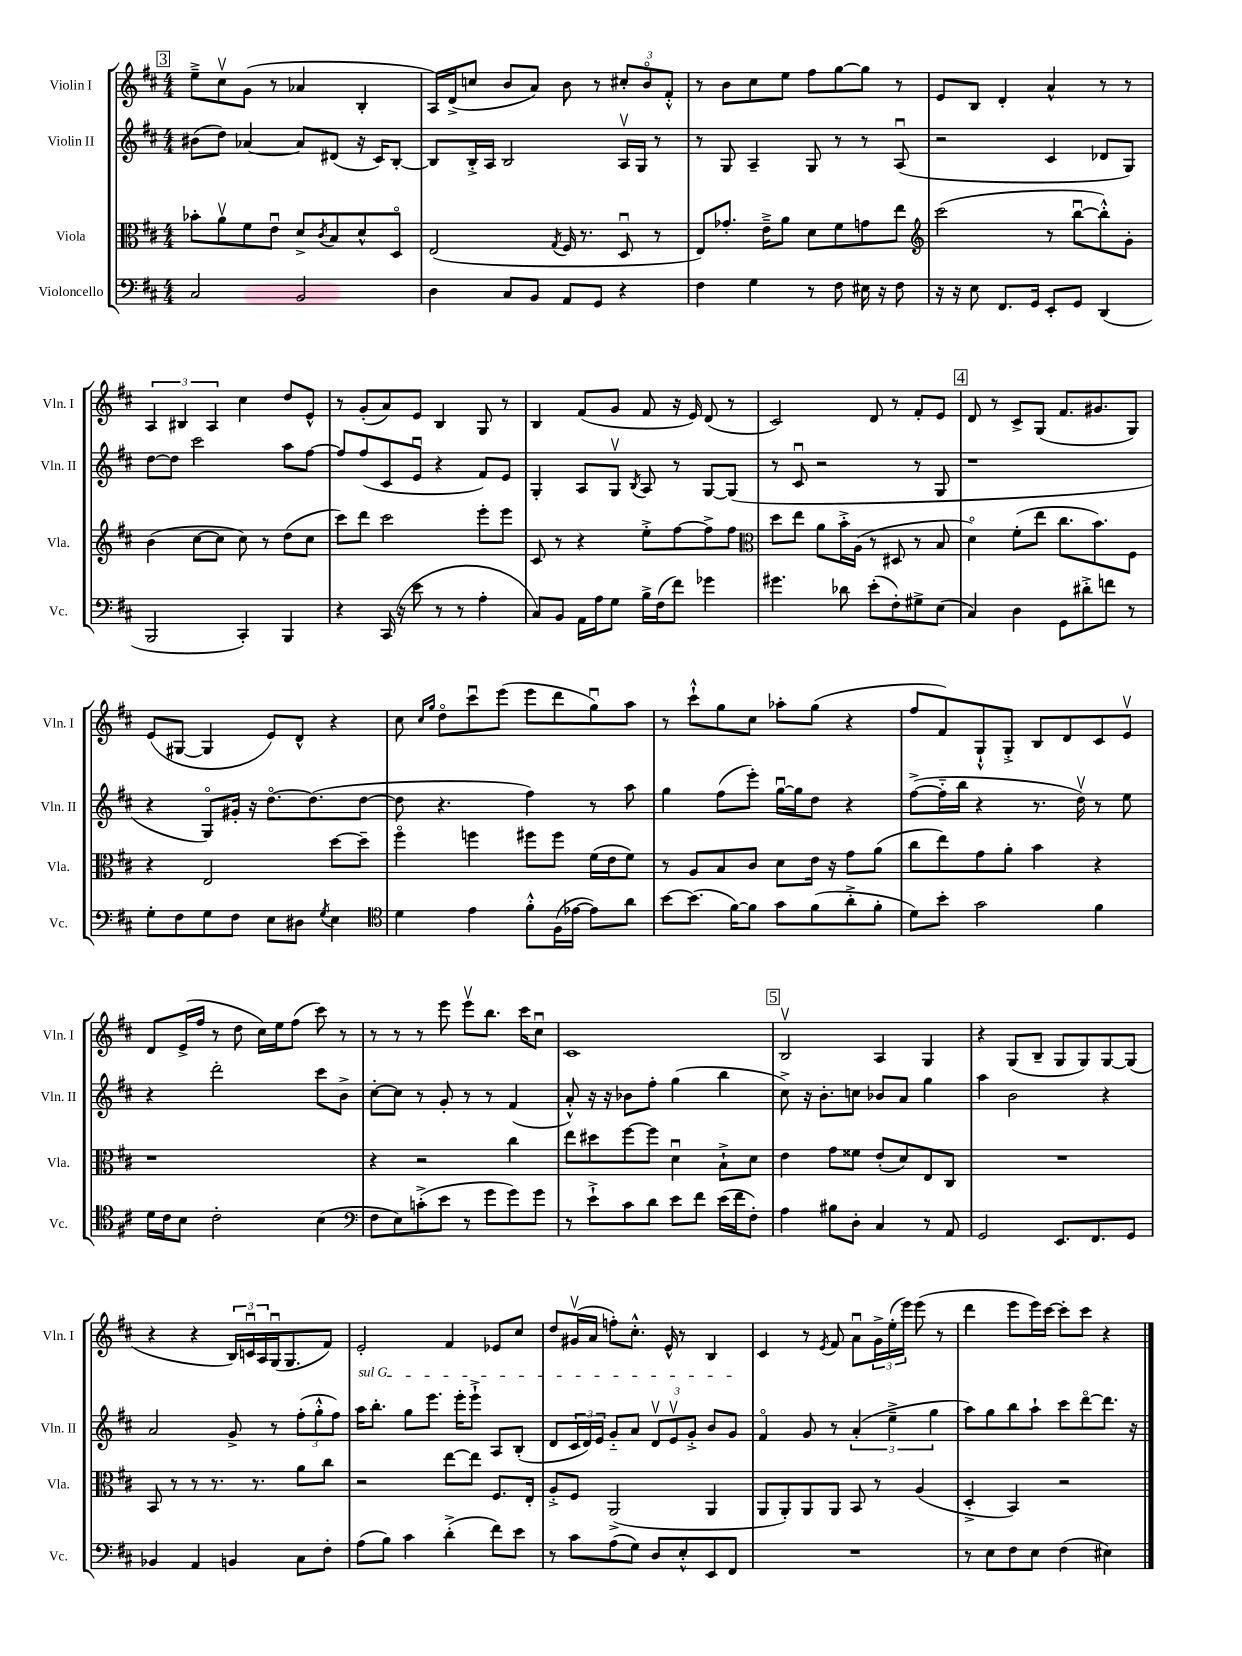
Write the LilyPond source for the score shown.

<<
\new StaffGroup <<
\new Staff = "s0" \with { instrumentName = "Violin I" shortInstrumentName = "Vln. I" } {
    \clef treble \key d \major \numericTimeSignature \time 4/4
    \mark \markup { \box "3" } e''8---> cis''8\upbow g'8( r8 aes'4 b4-. |
    a16) d'16->( c''8 b'8 a'8) b'8 r8 \tuplet 3/2 { cis''8-. b'8\flageolet fis'8-.-^ } |
    r8 b'8 cis''8 e''8 fis''8 g''8~ g''8 r8 |
    e'8 b8 d'4-. a'4-^ r8 r8 |
    \tuplet 3/2 { a4 bis4 a4 } cis''4 d''8 e'8-^ |
    r8 g'8-.( a'8) e'8 b4 g8 r8 |
    b4 fis'8( g'8 fis'8 r16 e'16) d'8( r8 |
    cis'2) d'8 r8 fis'8-. e'8 |
    \mark \markup { \box "4" } d'8 r8 cis'8-> g8( fis'8. gis'8. g8) |
    e'8( gis8~ gis4 e'8) d'8-^ r4 |
    cis''8 \grace { cis''16 g''16 } d''8\flageolet cis'''8\downbow e'''8( e'''8 d'''8 g''8\downbow) a''8 |
    r8 cis'''8-!-^ g''8 cis''8 aes''8-. g''8( r4 |
    fis''8 fis'8) g8-!-^ g8-.-> b8 d'8 cis'8 e'8\upbow |
    d'8 e'16->( fis''16 r8 d''8 cis''16) e''16 fis''8( cis'''8) r8 |
    r8 r8 r8 e'''8 e'''8\upbow b''8. cis'''16 cis''8\downbow |
    cis'1 |
    \mark \markup { \box "5" } b2\upbow a4 g4 |
    r4 g8( b8-- g8 g8) g8~ g8( |
    r4 r4 \tuplet 3/2 { b16) c'16\downbow a16 } g16\downbow( g8. fis'8) |
    e'2-. fis'4 ees'8 cis''8 |
    d''8 gis'16\upbow( a'16 f''8-.) cis''8.-.-^ e'16-^ r8 b4 |
    cis'4 r8 \acciaccatura { e'8 } fis'8 a'8\downbow \tuplet 3/2 { g'16-> e''16-.( e'''16) } e'''8( r8 |
    d'''4 e'''8 e'''16) cis'''16~ cis'''8-. cis'''8 r4 \bar "|." |
}
\new Staff = "s1" \with { instrumentName = "Violin II" shortInstrumentName = "Vln. II" } {
    \clef treble \key d \major \numericTimeSignature \time 4/4
    \mark \markup { \box "3" } bis'8( d''8) aes'4~ aes'8 dis'8( r16 cis'16) b8~-. |
    b8 b16-.-> a16 b2 a16\upbow g16 r8 |
    r8 g8 a4-- g8 r8 r8 a8\downbow( |
    r2 cis'4 des'8 g8) |
    d''8~ d''8 cis'''2 a''8 fis''8~ |
    fis''8 fis''8( cis'8 e'8\downbow r4 fis'8) e'8 |
    g4-. a8 g8\upbow \acciaccatura { b8 } a8 r8 g8~ g8( |
    r8 cis'8\downbow r2 r8 g8 |
    \mark \markup { \box "4" } r1 |
    r4 g8\flageolet) gis'16-. r16 d''8.~\flageolet d''8.( d''8~ |
    d''8 r4. fis''4) r8 a''8 |
    g''4 fis''8( e'''8-.) g''16~\downbow g''16 d''8 r4 |
    fis''8~->( fis''16-_ b''16 r4 r8. d''16\upbow) r8 e''8 |
    r4 d'''2-. cis'''8 b'8-> |
    cis''8~-. cis''8 r8 g'8-. r8 r8 fis'4( |
    a'8-.-^) r16 r16 bes'8 fis''8-. g''4( b''4 |
    \mark \markup { \box "5" } cis''8->) r16 b'8.-. c''8 bes'8 a'8 g''4 |
    a''4 b'2 r4 |
    a'2 g'8-> r8 \tuplet 3/2 { fis''8-.( g''8-.-^ fis''8) } |
    \once \override TextSpanner.bound-details.left.text = \markup { \italic "sul G" } a''16\startTextSpan b''8.-. g''8 e'''8. e'''16-. e'''8-!-> a8 b8-.( |
    d'8 \tuplet 3/2 { cis'16 d'16) e'16 } g'8-_ a'8 \tuplet 3/2 { d'8\upbow e'8\upbow g'8-.-> } b'8 g'8\stopTextSpan |
    fis'4\flageolet g'8 r8 \tuplet 3/2 { a'4-.( e''4---> g''4 } |
    a''8) g''8 b''8 a''8-! cis'''8 d'''8~\flageolet d'''8. r16 \bar "|." |
}
\new Staff = "s2" \with { instrumentName = "Viola" shortInstrumentName = "Vla." } {
    \clef alto \key d \major \numericTimeSignature \time 4/4
    \mark \markup { \box "3" } bes'8-. a'8\upbow fis'8 e'8\downbow d'8-> \acciaccatura { cis'8 } b8 d'8-^ d8\flageolet |
    e2( \acciaccatura { g8 } fis16 r8. d8\downbow r8 |
    e8) ges'8.-. e'16---> a'8 d'8 fis'8 g'8 e''8 |
    \clef treble cis'''2( r8 b''8~\downbow b''8-.-^) g'8-. |
    b'4( cis''8~ cis''8 cis''8) r8 d''8( cis''8 |
    cis'''8) d'''8 cis'''2 e'''8-. e'''8 |
    cis'8 r8 r4 e''8-.-> fis''8~ fis''8-> fis''8 |
    \clef alto d''8 e''8 a'8 b'16-.-> a16( r8 dis8 r8 b8 |
    \mark \markup { \box "4" } d'4\flageolet) fis'8-.( e''8 cis''8. b'8.) fis8 |
    r4 e2 d''8~ d''8-- |
    fis''4\flageolet f''4 fis''8 fis''8 fis'16( e'16 fis'8) |
    r8 a8 b8 cis'8 d'8 e'16 r16 g'8 a'8( |
    cis''8 e''8) g'8 a'8-. b'4 r4 |
    r1 |
    r4 r2 cis''4 |
    e''8 dis''8 fis''8~ fis''8 d'4\downbow b8-!-> d'8 |
    \mark \markup { \box "5" } e'4 g'8 fisis'8 e'8-.( d'8) e8 cis8 |
    R1 |
    b,8 r8 r8 r8. r8. a'8 cis''8 |
    r2 e''8~ e''8 fis8. e16-. |
    a8-.-> fis8 a,2->( a,4 |
    a,8 a,8-.) a,8 a,8 b,8 r8 a4( |
    d4-.-> b,4) r2 \bar "|." |
}
\new Staff = "s3" \with { instrumentName = "Violoncello" shortInstrumentName = "Vc." } {
    \clef bass \key d \major \numericTimeSignature \time 4/4
    \mark \markup { \box "3" } cis2 b,2 |
    d4 cis8 b,8 a,8 g,8 r4 |
    fis4 g4 r8 fis8 eis16 r16 fis8 |
    r16 r16 e8 fis,8. g,16 e,8-. g,8 d,4( |
    b,,2 cis,4-.) b,,4 |
    r4 cis,16( r16 e'8 r8 r8 a4-. |
    cis8) b,8 a,16 a16 g8 b16-> fis16( fis'8) ges'4 |
    gis'4. des'8 e'8-.( fis8-.) gis8-> e8( |
    \mark \markup { \box "4" } cis4) d4 g,8 dis'8-.-> f'8 r8 |
    g8-. fis8 g8 fis8 e8 dis8 \acciaccatura { g8 } e4 |
    \clef tenor d'4 e'4 fis'8-.-^ fis16( ees'16~ ees'8) a'8 |
    b'8~ b'8.( fis'16~) fis'8 g'8 fis'8( a'8-.-> fis'8-. |
    d'8) b'8-. g'2 fis'4 |
    d'16 cis'16 b8 cis'2-. b4( |
    \clef bass fis8 e8) c'8-.->( e'8 r8 g'8 g'8) g'8 |
    r8 e'8-!-> cis'8 d'8 e'8 fis'8 e'16( fis'16 fis8-.) |
    \mark \markup { \box "5" } a4 bis8 d8-. cis4 r8 a,8 |
    g,2 e,8. fis,8. g,8 |
    bes,4 a,4 b,4 cis8 fis8-. |
    a8( b8) cis'4 d'4-.->( fis'8) e'8 |
    r8 cis'8 a8( g8) d8 e8-.-^ e,8 fis,8 |
    R1 |
    r8 e8 fis8 e8 fis4( eis4) \bar "|." |
}
>>
>>
\layout { \context { \Score \remove "Bar_number_engraver" } }
